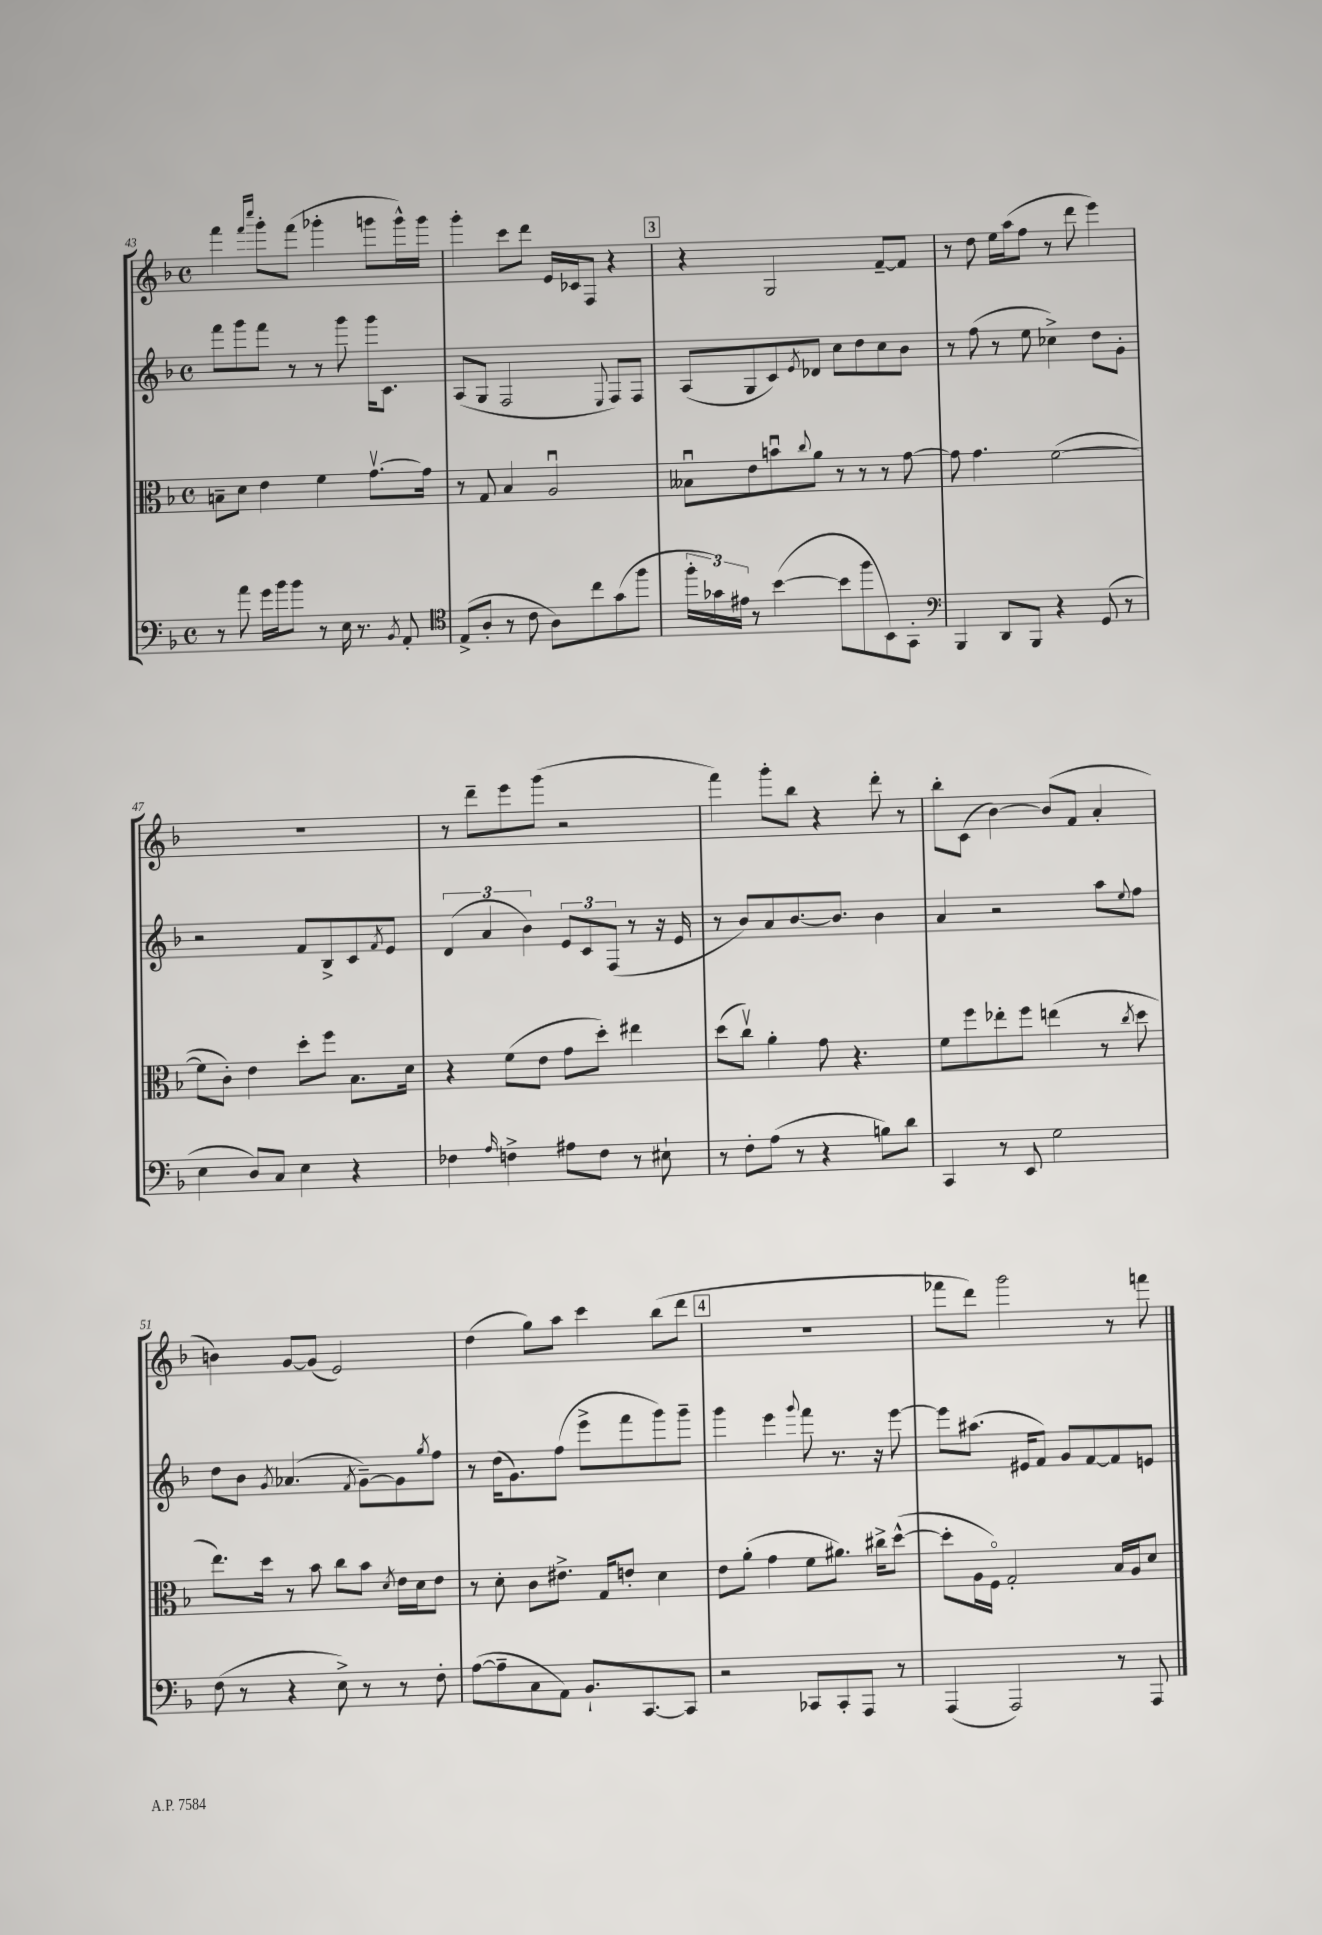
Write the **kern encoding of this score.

**kern	**kern	**kern	**kern
*part4	*part3	*part2	*part1
*staff4	*staff3	*staff2	*staff1
*clefF4	*clefC3	*clefG2	*clefG2
*k[b-]	*k[b-]	*k[b-]	*k[b-]
*M4/4	*M4/4	*M4/4	*M4/4
*met(c)	*met(c)	*met(c)	*met(c)
=43	=43	=43	=43
8r	8Bn~\L	8fff\L	4fff\
8a\	8d\J	8ggg\	.
.	.	.	16qqfff/LL
.	.	.	16qqcccc/JJ
16g\LL	4e\	8fff\J	8ggg'\L
16b-\J	.	.	.
8b-\J	.	8r	(8fff\J
8r	4f\	8r	4ggg-X'\
16E\	.	8ggg\	.
8.r	.	.	.
.	[8.gv\L	16ggg\KL	8gggn\L
.	.	8.c\J	.
8qBB-/	.	.	.
8AA'/	.	.	16ggg^^\L)
.	16g\Jk]	.	16ggg\JJ
=44	=44	=44	=44
*clefC4	*	*	*
(8E^/L	8r	(8A/L	4ggg'\
8A'/J	8G/	8G/J	.
8r	4B-/	2F/	8ccc\L
8c\	.	.	8ddd\J
8A\L)	2Au/	.	16e/LL
.	.	.	16c-X/J
8cc\	.	.	8F/J
.	.	8qqE/	.
(8g\	.	8F/L)	4r
8ff\J	.	8F/J	.
!!LO:REH:place=s1:t=3
=45	=45	=45	=45
24ff'\LL	8B--Xu\L	(8A/L	4r
24g-X\)	.	.	.
24e#X\JJ	.	.	.
8r	8e\	8G/	.
([4b-\	8bnu\	8c/)	2G/
.	8qqcc/	8qe/	.
.	8a\J	8d-X/J	.
8b-\L]	8r	8cc\L	.
8ff\	8r	8dd\	.
8BB-\)	8r	8cc\	[8f~/L
8GG'\J	[8g\	8b-\J	8f/J]
=46	=46	=46	=46
*clefF4	*	*	*
4BBB-/	8g\]	8r	8r
.	4.g\	(8ff\	8dd\
8DD/L	.	8r	16ee\LL
.	.	.	(16aa\J
8BBB-/J	.	8ee\	8ff\J
4r	([2f\	4cc-X^\)	8r
.	.	.	8ddd\
(8GG/	.	8dd\L	4eee\)
8r	.	8g'\J	.
!!LO:LB:g=z
=47	=47	=47	=47
4E\	8f\L]	2r	1r
.	8c'\J)	.	.
8D/L)	4e\	.	.
8C/J	.	.	.
4E\	8dd'\L	8f/L	.
.	8ff\J	8B-^/	.
4r	8.B-\L	8c/	.
.	.	8qf/	.
.	.	8e/J	.
.	16d\Jk	.	.
=48	=48	=48	=48
4F-X\	4r	(6d/	8r
.	.	.	8ddd~\L
.	.	6a/	.
16qqA/	.	.	.
4Fn^\	(8f\L	.	8eee\
.	.	6b-\)	.
.	8e\J	.	(8ggg\J
8A#X\L	8g\L	12e/L	2r
.	.	12c/	.
8F\J	8dd'\J)	.	.
.	.	(12F/J	.
8r	4ee#X\	8r	.
8E#X`\	.	16r	.
.	.	16e/	.
=49	=49	=49	=49
8r	(8dd\L	8r	4fff\)
8F'\L	8ccv\J)	8b-/L)	.
(8A\J	4a'\	8a/	8ggg'\L
8r	.	[8.b-/	8bb-\J
4r	8g\	.	4r
.	.	8.b-/J]	.
.	4.r	.	.
8Bn\L)	.	4b-\	8ddd'\
8d\J	.	.	8r
=50	=50	=50	=50
4CC/	8f\L	4a/	8bb-'\L
.	8ff\	.	(8c\J
8r	8ee-X'\	2r	[4b-\)
8EE/	8ff\J	.	.
2G\	(4een\	.	(8b-/L]
.	.	.	8f/J
.	8r	8aa\L	4a'/
.	8qcc/	8qqee/	.
.	8dd\	8ff\J	.
!!LO:LB:g=z
=51	=51	=51	=51
(8F\	8.ee\L)	8dd\L	4bn\)
8r	.	8b-\J	.
.	16dd\Jk	.	.
.	.	8qg/	.
4r	8r	(4.a-X/	[8g/L
.	8b-\	.	(8g/J]
8E^\)	8cc\L	.	2e/)
.	.	8qf/	.
8r	8b-\J	[8g~\L)	.
.	8qd/	.	.
8r	16e\LL	8g\]	.
.	16d\J	.	.
.	.	8qgg/	.
8F'\	8e\J	8ff\J	.
=52	=52	=52	=52
([8A\L	8r	8r	(4dd\
8A~\]	8d'\	(16dd\KL	.
.	.	8.g\)	.
8C\	8c\L	.	8gg\L)
8AA\J)	8.e#X^\J	(8ff\J	8aa\J
8.BB-`/L	.	8eee^\L	4ccc\
.	16G/KL	.	.
.	8en'/J	8fff\	.
[8.CC/	.	.	.
.	4d\	8ggg\)	(8bb-\L
8CC/J]	.	8ggg~\J	8ddd\J
!!LO:REH:place=s1:t=4
=53	=53	=53	=53
2r	8e\L	4ggg\	1r
.	(8a'\J	.	.
.	4g\	4eee\	.
.	.	8qqggg/	.
8CC-X/L	8f\L	8fff\	.
8CC-'/	8.a#X\J)	8.r	.
8AAA/J	.	.	.
.	16cc#X^\KL	16r	.
8r	([8dd^^\J	[8eee\	.
=54	=54	=54	=54
(4AAA/	8dd'\L]	8eee\L]	8fff-X\L
.	16A\L	(8.aa#X\J	8ddd\J)
.	16F\JJ)	.	.
2AAA/)	2G'/	.	2ggg\
.	.	16e#X/KL	.
.	.	8f/J)	.
.	.	8g/L	.
.	.	[8f/	.
8r	16B-/LL	8f/]	8r
.	16A/J	.	.
8AAA/	8d/J	8en/J	8fffn\
==	==	==	==
*-	*-	*-	*-
